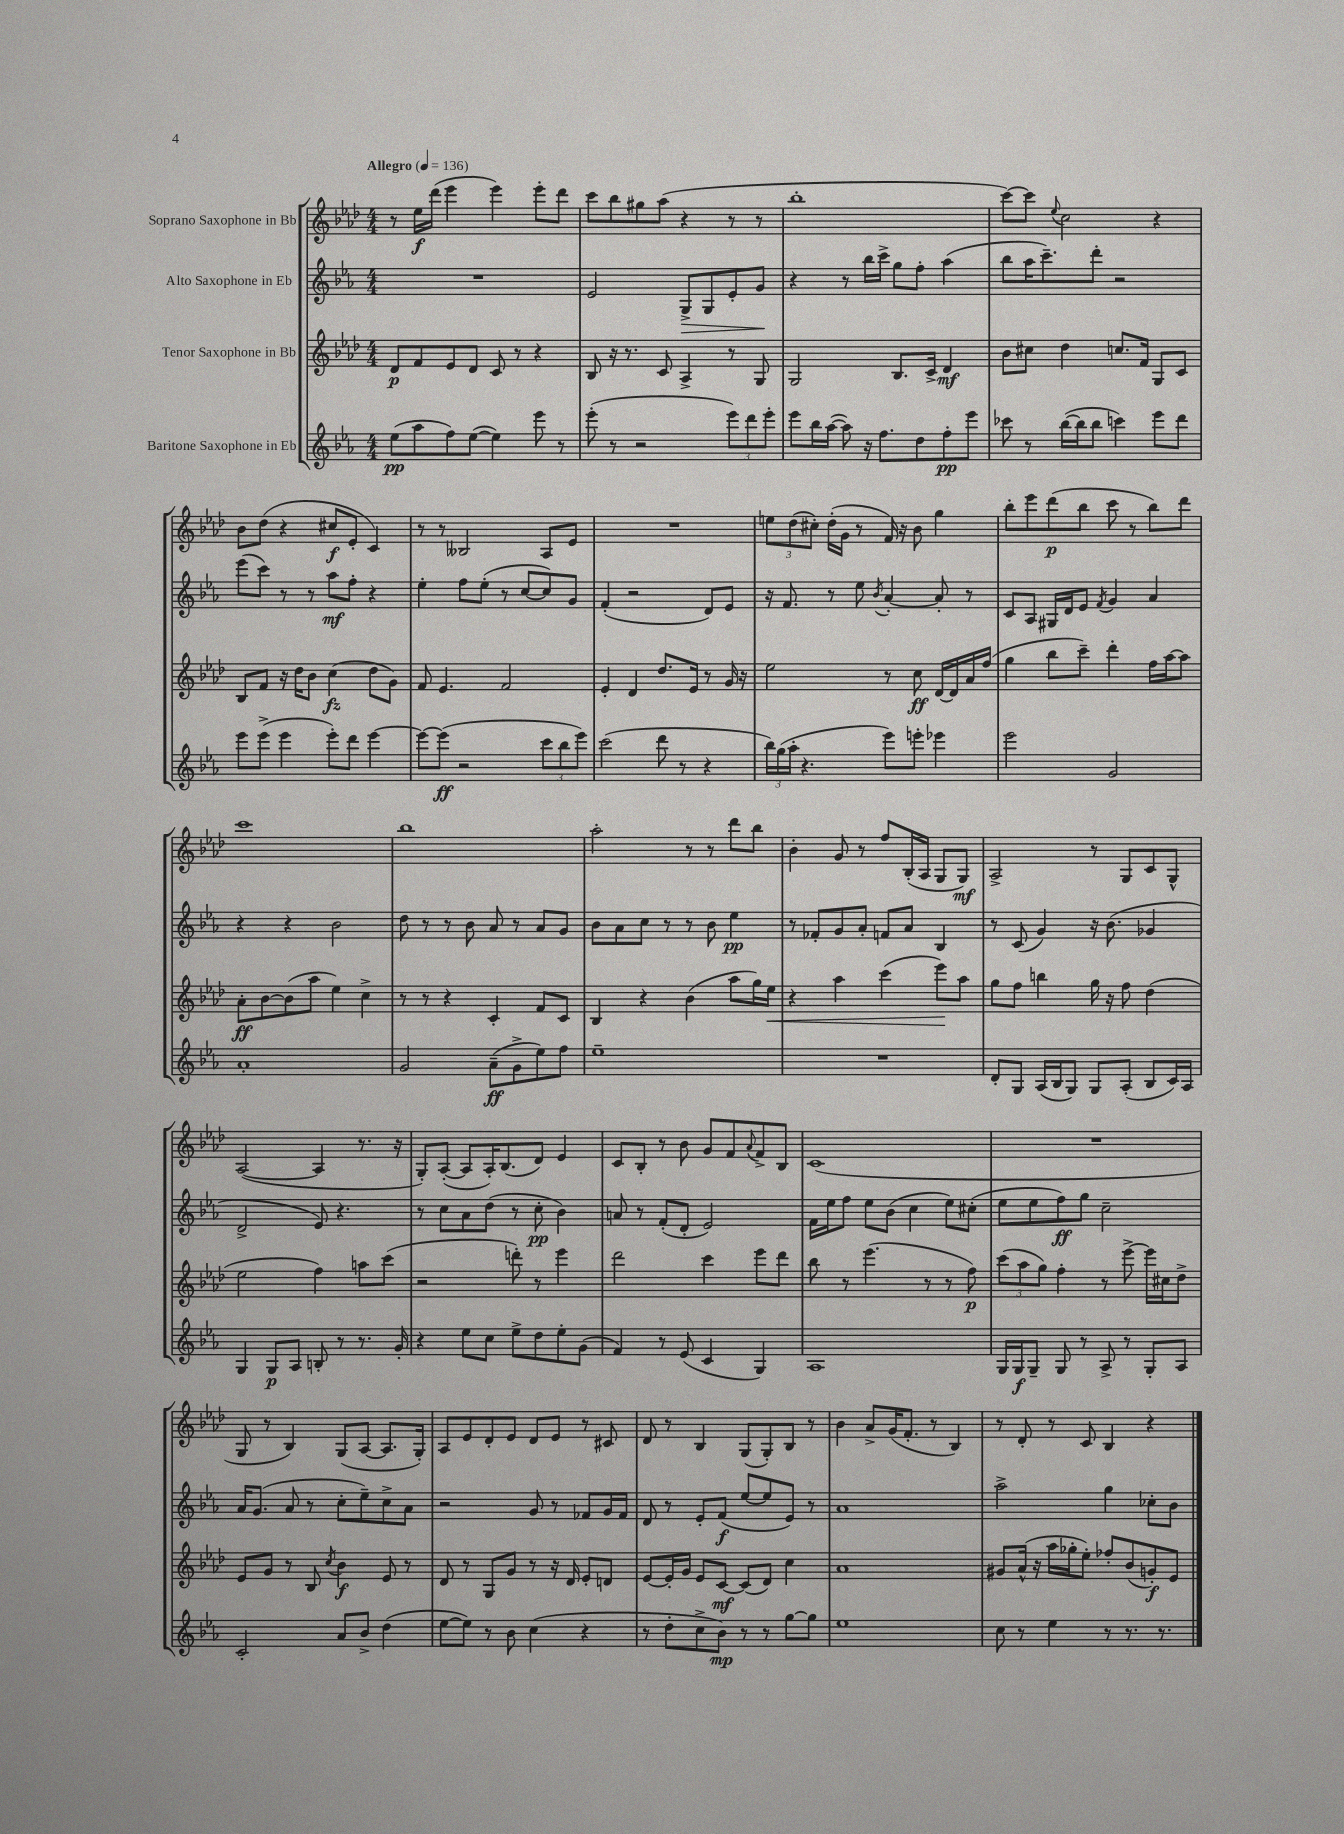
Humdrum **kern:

**kern	**kern	**kern	**kern
*staff4	*staff3	*staff2	*staff1
*clefG2	*clefG2	*clefG2	*clefG2
*k[b-e-a-]	*k[b-e-a-d-]	*k[b-e-a-]	*k[b-e-a-d-]
*M4/4	*M4/4	*M4/4	*M4/4
*MM136	*MM136	*MM136	*MM136
(8ee-	8d-	1r	8r
8aa-	8f	.	16ee-
.	.	.	(16ddd-
8ff)	8e-	.	4eee-
([8ee-	8d-	.	.
4ee-])	8c	.	4eee-)
.	8r	.	.
8eee-	4r	.	8eee-'
8r	.	.	8ddd-
=	=	=	=
(8eee-'	8B-	2e-	8ccc
8r	16r	.	8bb-
.	8.r	.	.
2r	.	.	8gg#
.	8c	.	(8aa-
.	4A-^	8G^	4r
.	.	8G	.
12eee-)	8r	8e-'	8r
12ddd	.	.	.
.	8G	8g	8r
12eee-'	.	.	.
=	=	=	=
8eee-	2G	4r	1bb-'
16bb-	.	.	.
([16aa-	.	.	.
8aa-])	.	8r	.
16r	.	16bb-	.
8.ff	.	16ccc^	.
.	8.B-	8gg	.
8dd	.	8ff'	.
.	16c^	.	.
8ff'	4d-	(4aa-	.
8eee-	.	.	.
=	=	=	=
8ccc-	8b-	8bb-	[8ccc)
8r	8cc#	16aa-	8ccc]
.	.	8.ccc~)	.
.	.	.	8qqee-
([16bb-	4dd-	.	2cc
16bb-]	.	.	.
8bb-	.	8ddd'	.
4ccc)	8.cc	2r	.
.	16f	.	.
8eee-	8G	.	4r
8ddd	8c	.	.
=	=	=	=
8eee-	8B-	(8eee-	8b-
(8eee-^	8f	8ccc)	(8dd-
4eee-	16r	8r	4r
.	16dd-	.	.
.	8b-	8r	.
8eee-')	(4cc	8aa-	8cc#
8ddd	.	8ff'	8e-'
[4eee-	8dd-	4r	4c)
.	8g)	.	.
=	=	=	=
8eee-_	8f	4ee-'	8r
(8eee-]	4.e-	.	8r
2r	.	8ff	2B--
.	.	(8ee-'	.
.	2f	8r	.
.	.	[8cc	.
12ccc	.	8cc])	8A-
12bb-	.	.	.
.	.	8g	8e-
12eee-)	.	.	.
=	=	=	=
(2ccc	4e-'	(4f'	1r
.	4d-	2r	.
8ddd	8.dd-	.	.
8r	.	.	.
.	16e-	.	.
4r	8r	8d)	.
.	16g	8e-	.
.	16r	.	.
=	=	=	=
24bb-)	2ee-	16r	12ee
(24gg	.	.	.
.	.	8.f	.
24aa-'	.	.	(12dd-
4.r	.	.	.
.	.	.	12cc#')
.	.	8r	(16dd-'
.	.	.	16g
.	.	8ee-	8r
.	.	8qb-	.
8eee-)	8r	[4a-'	16f)
.	.	.	16r
8eee'	8cc	.	8b-
4eee-	[16d-	8a-']	4gg
.	16d-]	.	.
.	16a-	8r	.
.	(16ff	.	.
=	=	=	=
2eee-	4gg	8c	8bb-'
.	.	8A-	8eee-
.	8bb-	16G#	(8ddd-
.	.	16d	.
.	8ccc~)	8e-	8bb-
.	.	8qf	.
2g	4ddd-'	4g	8ccc
.	.	.	8r
.	16ff	4a-	8bb-)
.	[16aa-	.	.
.	8aa-]	.	8ddd-
=	=	=	=
1a-'	8a-'	4r	1ccc
.	[8b-	.	.
.	(8b-]	4r	.
.	8aa-	.	.
.	4ee-)	2b-	.
.	4cc^	.	.
=	=	=	=
2g	8r	8dd	1bb-
.	8r	8r	.
.	4r	8r	.
.	.	8b-	.
(8a-~	4c'	8a-	.
8g^	.	8r	.
8ee-)	8f	8a-	.
8ff	8c	8g	.
=	=	=	=
1ee-~	4B-	8b-	2aa-'
.	.	8a-	.
.	4r	8cc	.
.	.	8r	.
.	(4b-	8r	8r
.	.	8b-	8r
.	8aa-	4ee-	8ddd-
.	16gg)	.	8bb-
.	16ee-	.	.
=	=	=	=
1r	4r	8r	4b-'
.	.	8f-'	.
.	4aa-	8g	8g
.	.	8a-'	8r
.	(4ccc	8f	8ff
.	.	8a-	(16B-'
.	.	.	16A-
.	8eee-)	4B-	8G
.	8aa-	.	8G)
=	=	=	=
8d'	8gg	8r	2A-^
8G	8ff	(8c	.
(16A-	4bb	4g)	.
16B-	.	.	.
8G)	.	.	.
8G	16gg	16r	8r
.	16r	(8.b-	.
(8A-'	8ff	.	8G
8B-	(4dd-	4g-	8c
16c)	.	.	8G^^
16A-	.	.	.
=	=	=	=
4G	2ee-	2d^	([2A-
8G	.	.	.
8A-	.	.	.
8B'	4ff)	8e-)	4A-]
8r	.	4.r	.
8.r	8aa	.	8.r
.	(8ccc	.	.
16g'	.	.	16r
=	=	=	=
4r	2r	8r	8G')
.	.	8cc	([8A-'
8ee-	.	8a-	8A-]
8cc	.	(8dd	16A-')
.	.	.	(8.B-
8ee-^	8ddd')	8r	.
8dd	8r	8cc'	8d-)
8ee-'	4eee-	4b-)	4e-
(8g	.	.	.
=	=	=	=
4f)	2ddd-	8a	8c
.	.	8r	8B-'
8r	.	(8f'	8r
(8e-	.	8d'	8b-
4c	4ccc	2e-)	8g
.	.	.	8f
.	.	.	8qqa-
4G)	8eee-	.	8f^
.	8ddd-	.	8B-
=	=	=	=
1A-	8bb-	16f	(1c
.	.	16ee-	.
.	8r	8ff	.
.	(4.eee-	8ee-	.
.	.	(8b-	.
.	.	4cc	.
.	8r	.	.
.	8r	8ee-)	.
.	8ff)	(8cc#'	.
=	=	=	=
16G	(12ccc	8ee-	1r
16G	.	.	.
.	12aa-	.	.
8G~	.	8ee-	.
.	12gg)	.	.
8G	4ff'	8ff)	.
8r	.	8gg	.
8A-^	8r	2cc~	.
8r	[8eee-^	.	.
8G'	16eee-]	.	.
.	16cc#	.	.
8A-	8dd-^	.	.
=	=	=	=
2c'	8e-	16a-	8G
.	.	(8.g	.
.	8g	.	8r
.	8r	8a-	4B-)
.	8B-	8r	.
.	8qcc	.	.
8a-	4b-	8cc'	(8G
8b-^	.	8ee-~)	[8A-
(4dd	8e-	8cc^	8.A-]
.	8r	8a-	.
.	.	.	16G')
=	=	=	=
[8ee-	8d-	2r	8A-
8ee-])	8r	.	8e-
8r	8G	.	8d-'
8b-	8g	.	8e-
(4cc	8r	8g	8d-
.	16r	8r	8e-
.	16d-	.	.
4r	8e-'	8f-	8r
.	8d	16g	8c#
.	.	16f-	.
=	=	=	=
8r	[8e-	8d	8d-
8dd'	16e-']	8r	8r
.	16g	.	.
8cc^	8e-	8e-'	4B-
8b-)	[8c	(8f	.
8r	(8c]	[8ee-	(8G
8r	8d-)	8ee-]	8G')
[8gg	4cc	8e-)	8B-
8gg]	.	8r	8r
=	=	=	=
1ee-	1a-	1a-	4b-
.	.	.	8a-^
.	.	.	(16g
.	.	.	8.f'
.	.	.	8r
.	.	.	4B-)
=	=	=	=
8cc	8g#	2aa-^	8r
8r	(16a-^^	.	8d-'
.	16r	.	.
4ee-	16aa-	.	8r
.	16gg-'	.	.
.	8ee-')	.	8c
8r	8ff-'	4gg	4B-
8.r	(8b-	.	.
.	8g')	8cc-'	4r
8.r	.	.	.
.	8e-	8b-	.
==	==	==	==
*-	*-	*-	*-
